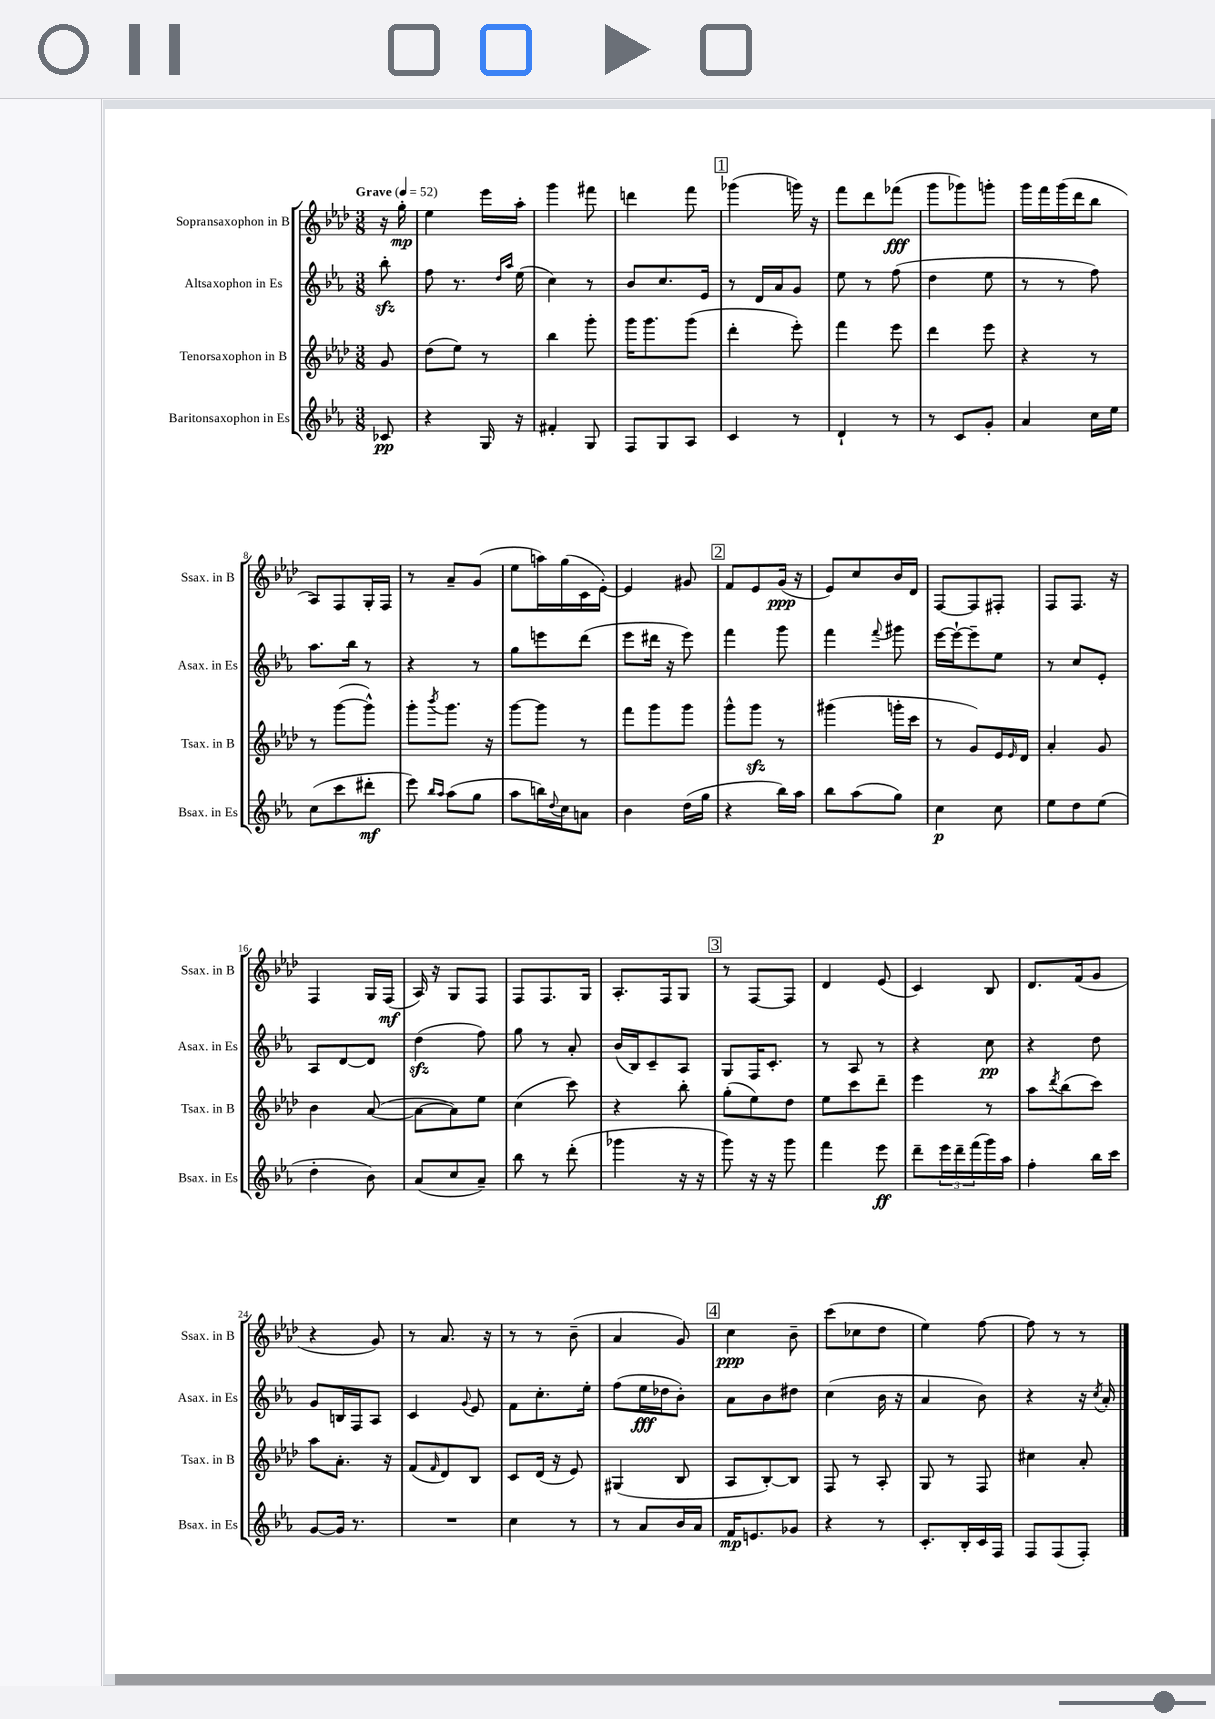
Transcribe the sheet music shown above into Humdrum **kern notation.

**kern	**kern	**kern	**kern
*staff4	*staff3	*staff2	*staff1
*clefG2	*clefG2	*clefG2	*clefG2
*k[b-e-a-]	*k[b-e-a-d-]	*k[b-e-a-]	*k[b-e-a-d-]
*M3/8	*M3/8	*M3/8	*M3/8
*MM52	*MM52	*MM52	*MM52
8c-	8g	8bb-'	16r
.	.	.	16gg'
=	=	=	=
4r	(8dd-	8ff	4ee-
.	8ee-)	8.r	.
16G	8r	.	16eee-
.	.	16qqdd	.
.	.	16qqaa-	.
16r	.	(16ee-	16aa-'
=	=	=	=
4f#'	4bb-	4cc)	4ggg
8G	8ggg'	8r	8fff#
=	=	=	=
8F	16ggg	8b-	4ddd
.	8.ggg	.	.
8G	.	8.cc	.
8A-	(8ggg	.	8fff
.	.	16e-	.
=	=	=	=
4c	4ddd-'	8r	(4ggg-
.	.	16d	.
.	.	16a-	.
8r	8eee-')	8g	16ggg)
.	.	.	16r
=	=	=	=
4d`	4fff	8ee-	8fff
.	.	8r	8ddd-
8r	8eee-	(8ff	(8fff-
=	=	=	=
8r	4ddd-	4dd	8ggg
8c	.	.	8ggg-)
8g'	8eee-	8ee-	8ggg'
=	=	=	=
4a-	4r	8r	16ggg
.	.	.	16fff
.	.	8r	(16ggg
.	.	.	16ddd-
16cc	8r	8ff)	8bb-
16ee-	.	.	.
=	=	=	=
(8cc	8r	8.aa-	8A-)
8ccc	([8ggg	.	8F
.	.	16bb-	.
8ddd#'	8ggg^^])	8r	16G'
.	.	.	16F
=	=	=	=
8eee-)	8ggg'	4r	8r
16qqbb-	.	.	.
16qqaa-	8qbbb-	.	.
(8aa-	8.ggg	.	8a-~
8gg	.	8r	(8g
.	16r	.	.
=	=	=	=
8aa-	[8ggg	8gg	8ee-
16bb)	8ggg]	8eee	16aa)
8qqdd	.	.	.
16cc	.	.	(16gg
8a	8r	(8ddd	16c
.	.	.	[16e-')
=	=	=	=
4b-	8fff	8eee-	4e-]
.	8ggg	16ddd#	.
.	.	16r	.
(16dd	8ggg	8eee-)	8g#
16gg	.	.	.
=	=	=	=
4r	8ggg^^	4fff	8f
.	8ggg	.	8e-
16bb-)	8r	8ggg	(16g
16aa-	.	.	16r
=	=	=	=
8bb-	(4ggg#	4fff	8e-)
(8aa-	.	.	8cc
.	.	8qqfff	.
8gg)	16ggg'	8ggg#	16b-
.	16ccc	.	16d-
=	=	=	=
4cc	8r	[16eee-	[8F
.	.	16eee-`_	.
.	8g)	8eee-~]	8F]
8cc	16e-	8ee-	8F#'
.	16qqe-	.	.
.	16d-	.	.
=	=	=	=
8ee-	4a-'	8r	8F
8dd	.	8cc	8.F
(8ee-	8g	8e-'	.
.	.	.	16r
=	=	=	=
4dd'	4b-	8A-	4F
.	.	[8d	.
8b-)	([8a-	8d]	16G
.	.	.	(16F
=	=	=	=
(8a-	8a-_	(4dd	16A-)
.	.	.	16r
8cc	8a-])	.	8G
8a-~)	8ee-	8ff)	8F
=	=	=	=
8bb-	(4cc	8gg	8F
8r	.	8r	8.F
(8ddd'	8ccc)	8a-'	.
.	.	.	16G
=	=	=	=
4ggg-	4r	(16b-	8.A-'
.	.	16B-)	.
.	.	8c~	.
.	.	.	16F
16r	8bb-'	8A-	8G
16r	.	.	.
=	=	=	=
8ggg)	(8gg'	8G	8r
16r	8ee-)	16F	[8F
16r	.	8.c'	.
8ggg	8dd-	.	8F]
=	=	=	=
4fff	8ee-	8r	4d-
.	8ccc	8A-	.
8eee-	8ddd-~	8r	(8e-
=	=	=	=
8ddd~	4eee-	4r	4c)
24eee-	.	.	.
24ddd~	.	.	.
(24fff	.	.	.
16ggg)	8r	8cc	8B-
16aa-	.	.	.
=	=	=	=
4ff'	8aa-	4r	8.d-
.	8qddd-	.	.
.	(8bb-	.	.
.	.	.	(16f
16bb-	8ccc)	8dd	8g
16ccc	.	.	.
=	=	=	=
[8g	8aa-	8g	4r
16g]	8.a-'	16B	.
8.r	.	16F	.
.	.	8A-	8g)
.	16r	.	.
=	=	=	=
4.r	(8f	4c	8r
.	16qqf	.	.
.	8d-)	.	8.a-
.	.	8qqg	.
.	8B-	8e-	.
.	.	.	16r
=	=	=	=
4cc	8c	8f	8r
.	(16d-	8.cc'	8r
.	16r	.	.
8r	8e-)	.	(8b-~
.	.	16ee-'	.
=	=	=	=
8r	(4G#	(8ff	4a-
8a-	.	16ee-	.
.	.	16dd-	.
16b-	8B-	8b-')	8g)
16a-	.	.	.
=	=	=	=
16f	8A-	8a-	4cc
8.e	.	.	.
.	[8B-')	8b-	.
8g-	8B-]	8dd#	8b-~
=	=	=	=
4r	8F	(4cc	(8ccc
.	8r	.	8cc-
8r	8A-'	16b-	8dd-
.	.	16r	.
=	=	=	=
8.c'	8G	4a-	4ee-)
.	8r	.	.
16B-'	.	.	.
16c	8F	8b-)	[8ff
16F	.	.	.
=	=	=	=
8F	4cc#	4r	8ff]
(8F	.	.	8r
8F')	8a-'	16r	8r
.	.	8qcc	.
.	.	16a-'	.
==	==	==	==
*-	*-	*-	*-
